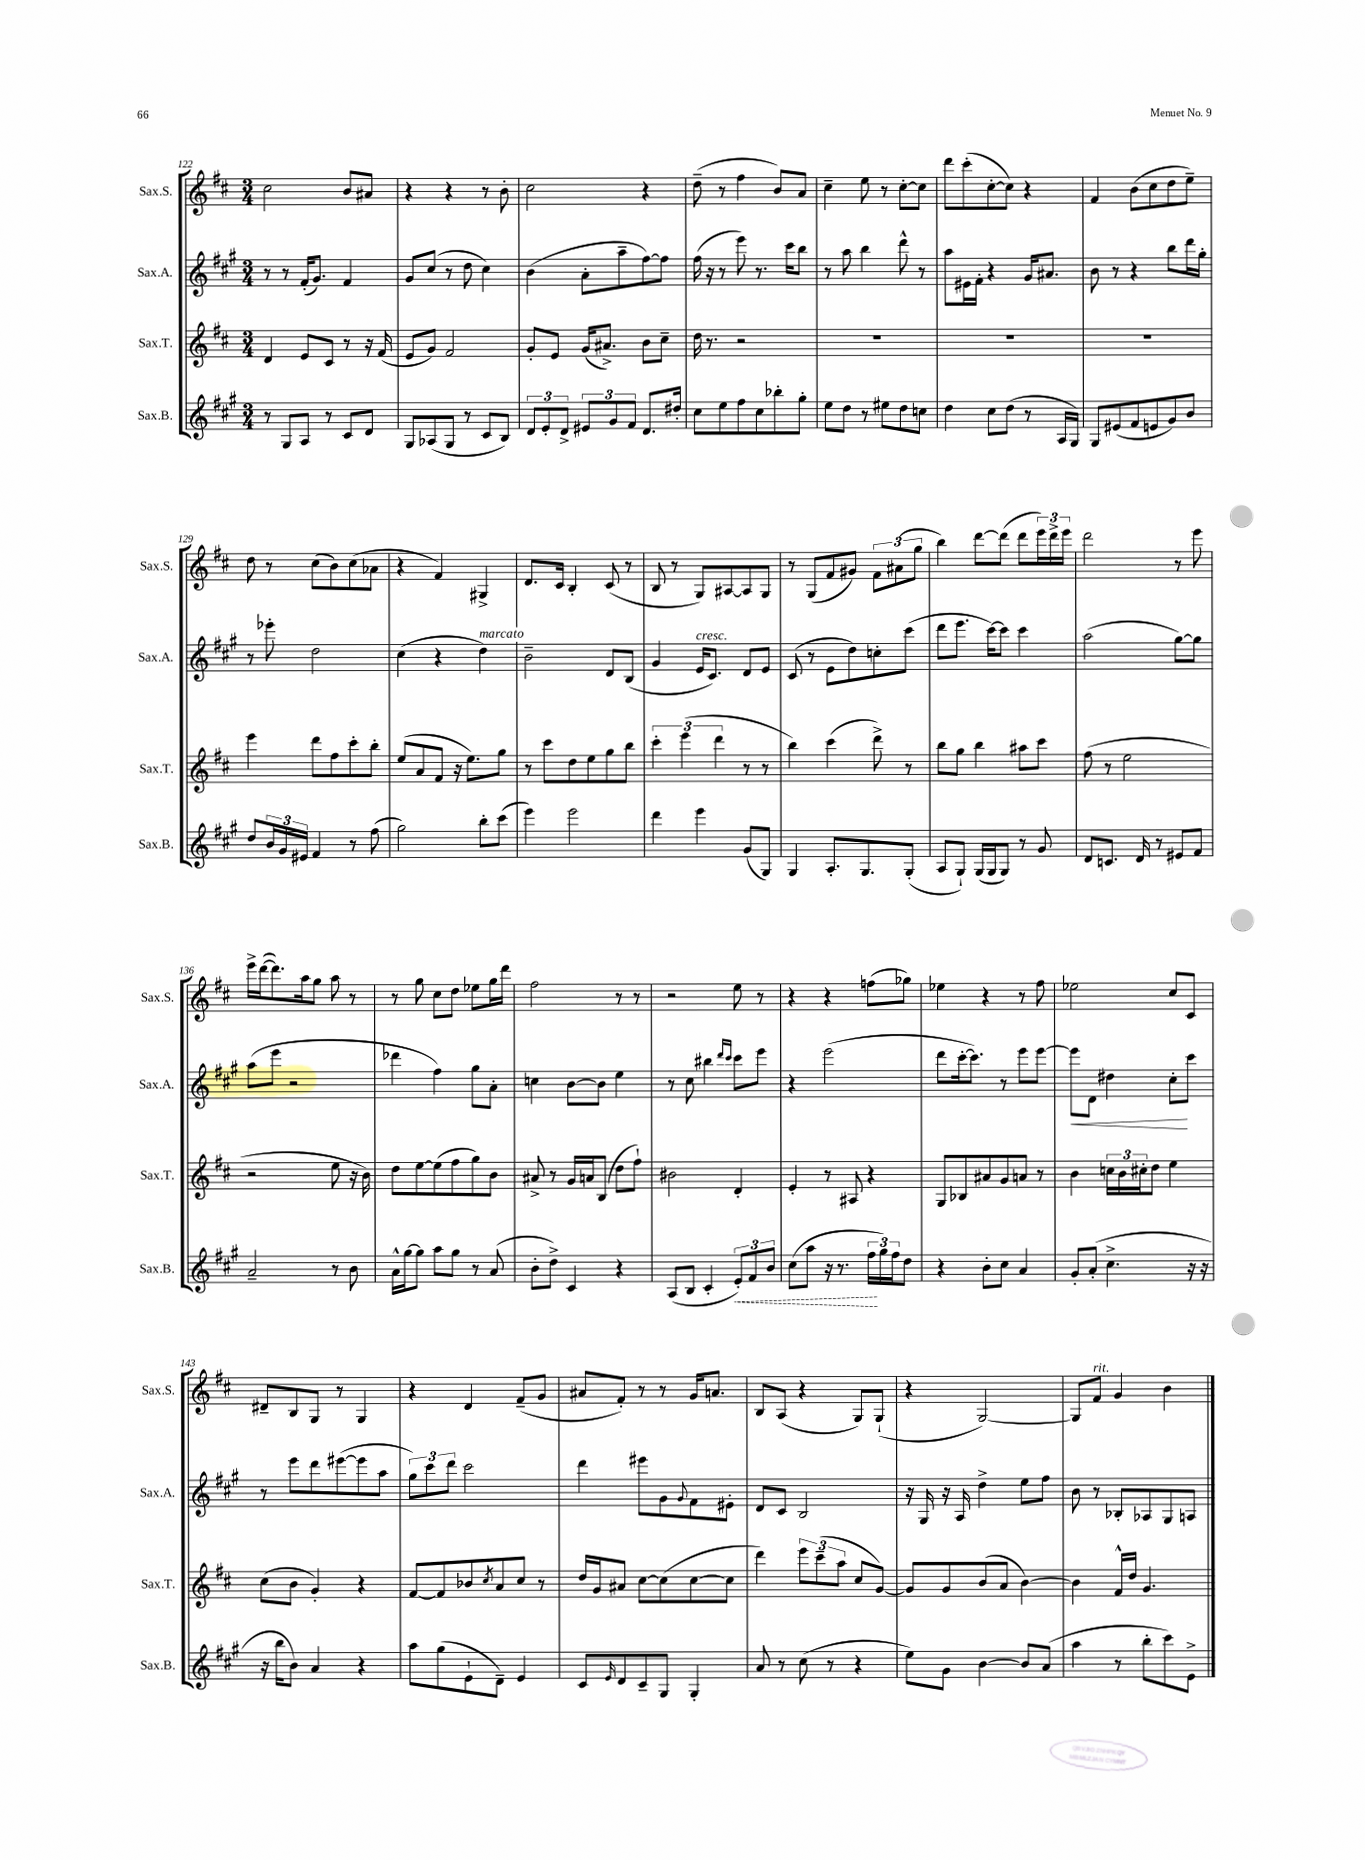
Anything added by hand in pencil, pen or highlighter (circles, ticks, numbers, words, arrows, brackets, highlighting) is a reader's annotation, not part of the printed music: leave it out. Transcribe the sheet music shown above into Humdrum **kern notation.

**kern	**kern	**kern	**kern
*staff4	*staff3	*staff2	*staff1
*clefG2	*clefG2	*clefG2	*clefG2
*k[f#c#g#]	*k[f#c#]	*k[f#c#g#]	*k[f#c#]
*M3/4	*M3/4	*M3/4	*M3/4
8r	4d/	8r	2cc#\
8G#/L	.	8r	.
8A/J	8e/L	(16f#'/LK	.
.	.	8.g#/J)	.
8r	8c#/J	.	.
8c#/L	8r	4f#/	8b/L
8d/J	16r	.	8a#/J
.	(16f#/	.	.
=	=	=	=
8G#/L	8e/L	8g#/L	4r
(8A-/	8g/J)	(8cc#/J	.
8G#/J	2f#/	8r	4r
8r	.	8dd\	.
8c#/L	.	4cc#\)	8r
8B/J)	.	.	8b'\
=	=	=	=
12d/L	8g'/L	(4b\	2cc#\
12e'/	.	.	.
.	8e/J	.	.
12d^/J	.	.	.
12e#/L	(16g/LK	8a'\L	.
.	8.a#^/J)	.	.
12g#/	.	.	.
.	.	8aa~\	.
12f#/J	.	.	.
8.d/L	8b\L	[8ff#\)	4r
.	8cc#~\J	8ff#\]J	.
16dd#'/Jk	.	.	.
=	=	=	=
8cc#\L	16dd\	(16ff#\	(8dd~\
.	8.r	16r	.
8ee\	.	8r	8r
8ff#\	2r	8eee\)	4ff#\
8cc#\	.	8.r	.
8bb-'\	.	.	8b/L)
.	.	16ccc#\LK	.
8gg#'\J	.	8bb\J	8a/J
=	=	=	=
8ee\L	2.r	8r	4cc#~\
8dd\J	.	8aa\	.
8r	.	4bb\	8ee\
8ee#\L	.	.	8r
8dd\	.	8ddd^^\	[8cc#'\L
8cc\J	.	8r	8cc#\]J
=	=	=	=
4dd\	2.r	8aa\L	8ddd\L
.	.	16e#\L	(8ccc#'\
.	.	16f#'\JJ	.
8cc#\L	.	4r	[8cc#'\
(8dd\J	.	.	8cc#\]J)
8r	.	16g#/LK	4r
.	.	8.a#/J	.
16A/LL	.	.	.
16G#/JJ)	.	.	.
=	=	=	=
8G#/L	2.r	8b\	4f#/
(8e#/	.	8r	.
8f#/	.	4r	(8b\L
8e/	.	.	8cc#\
8g#/)	.	8bb\L	8dd\
8b/J	.	16ddd\L	8ee~\J)
.	.	16gg#'\JJ	.
=	=	=	=
8dd/L	4eee\	8r	8dd\
24b/L	.	8eee-'\	8r
24g#/	.	.	.
24e#/JJ	.	.	.
4f#/	8ddd\L	2dd\	(8cc#\L
.	8ff#\	.	8b\)
8r	8ccc#'\	.	(8cc#\
(8ff#\	8bb'\J	.	8a-\J
=	=	=	=
2gg#\)	(8ee/L	(4cc#\	4r
.	8a/	.	.
.	8f#/J	4r	4f#/)
.	16r	.	.
.	8.ee\L)	.	.
8bb'\L	.	4dd\)	4G#^/
(8ccc#\J	8gg\J	.	.
=	=	=	=
4eee\)	8r	2b~\	8.d/L
.	8ccc#\L	.	.
.	.	.	16c#/Jk
2eee\	8dd\	.	4B'/
.	8ee\	.	.
.	8gg\	8d/L	(8c#/
.	8bb\J	(8B/J	8r
=	=	=	=
4ddd\	6ccc#'\	4g#/	8B/
.	.	.	8r
.	(6eee\	.	.
4eee\	.	16e/LK	8G/L)
.	.	8.c#/J)	.
.	6ddd\	.	.
.	.	.	[8A#/
(8g#/L	8r	8d/L	8A#/]
8G#/J)	8r	8e/J	8G/J
=	=	=	=
4G#/	4bb\)	(8c#/	8r
.	.	8r	(8G/L
8.A'/L	(4ccc#\	8e\L	8f#/
.	.	8dd\)	8g#/J)
8.G#/	.	.	.
.	8ddd^\)	8cc'\	12f#\L
.	.	.	(12a#\
(8G#'/J	8r	(8ccc#\J	.
.	.	.	12gg\J
=	=	=	=
8A/L	8bb\L	8ddd\L	4bb\)
8G#`/J)	8gg\J	8.eee\J	.
(16G#/LL	4bb\	.	[8ddd\L
16G#/J	.	[16ccc#\LK)	.
8G#/J)	.	8ccc#\]J	(8ddd\]J
8r	8aa#\L	4ccc#\	8ddd\L
8g#/	8ccc#\J	.	24eee\L)
.	.	.	24ddd^\
.	.	.	24eee\JJ
=	=	=	=
8d/L	(8ff#\	(2aa\	2ddd\
8.c/J	8r	.	.
.	2ee\	.	.
16d/	.	.	.
8r	.	.	.
8e#/L	.	[8gg#\L)	8r
8f#/J	.	8gg#\]J	8eee\
=	=	=	=
2a~/	2r	(8aa\L	16eee^\LL
.	.	.	([16ddd\J
.	.	8eee\J	8.ddd\])
.	.	2r	.
.	.	.	16aa\k
.	.	.	8gg\J
8r	8ee\	.	8aa\
8b\	16r	.	8r
.	16b\)	.	.
=	=	=	=
16a^^\LL	8dd\L	4ddd-\	8r
[16gg#\J	.	.	.
8gg#\]J	[8ee\	.	8gg\
8aa\L	(8ee\]	4ff#\)	8cc#\L
8gg#\J	8ff#\	.	8dd\J
8r	8gg\)	8gg#\L	8ee-\L
(8a/	8b\J	8a'\J	16gg\L
.	.	.	16ddd\JJ
=	=	=	=
8b'\L	8a#^/	4cc\	2ff#\
8dd^\J)	8r	.	.
4c#/	16g/LL	[8b\L	.
.	16a/J	.	.
.	(8B/J	8b\]J	.
4r	8dd\L	4ee\	8r
.	8ff#`\J)	.	8r
=	=	=	=
(8A/L	2b#\	8r	2r
8B/J	.	8cc#\	.
4c#'/	.	4bb#\	.
.	.	16qqddd/LL	.
.	.	16qqccc#/JJ	.
12e'/L)	4d'/	8ccc#\L	8ee\
12f#/	.	.	.
.	.	8eee\J	8r
12b/J	.	.	.
=	=	=	=
(8cc#\L	4e'/	4r	4r
8aa\J	.	.	.
16r	8r	(2eee\	4r
8.r	.	.	.
.	8A#/	.	.
24ff#\LL	4r	.	(8ff\L
24gg#\)	.	.	.
24ff#\J	.	.	.
8dd\J	.	.	8gg-\J)
=	=	=	=
4r	8G/L	8ddd\L	4ee-\
.	8B-/	[16ccc#'\k	.
.	.	8.ccc#\]J)	.
8b'\L	8a#/	.	4r
8cc#\J	8g/	8r	.
4a/	8a/J	8eee\L	8r
.	8r	[8eee\J	8ff#\
=	=	=	=
8g#'/L	4b\	8eee\]L	2ee-\
(8a'/J	.	8d\J	.
4.cc#^\	24cc\LL	4dd#\	.
.	24b\	.	.
.	24cc#'\J	.	.
.	8dd\J	.	.
.	4ee\	8cc#'\L	8cc#/L
16r	.	8ccc#\J	8c#/J
16r	.	.	.
=	=	=	=
16r	(8cc#\L	8r	8d#~/L
16bb\LK	.	.	.
8b\J)	8b\J	8eee\L	8B/
4a/	4g'/)	8ddd\	8G/J
.	.	([8eee#\	8r
4r	4r	8eee#\]	4G/
.	.	8aa\J	.
=	=	=	=
8aa\L	[8f#/L	12gg#\L)	4r
.	.	12ccc#\	.
(8gg#\	8f#/]	.	.
.	.	12ddd\J	.
8e`\	8b-/	2ccc#\	4d/
.	8qcc#/	.	.
8d~\J)	8a/	.	.
4e/	8cc#/J	.	(8f#~/L
.	8r	.	8g/J
=	=	=	=
8c#/L	16dd/LL	4ddd\	8a#/L
.	16g/J	.	.
16qqe/	.	.	.
8d/	8a#/J	.	8f#'/J)
8c#~/	[8cc#\L	8eee#\L	8r
8G#/J	(8cc#\]	8g#\	8r
.	.	8qqg#/	.
4G#'/	[8cc#\	8f#\	16g/LK
.	.	.	8.a/J
.	8cc#\]J	8e#'\J	.
=	=	=	=
8a/	4ddd\)	8d/L	8B/L
8r	.	8c#/J	(8A/J
(8cc#\	12eee\L	2B/	4r
.	(12ccc#~\	.	.
8r	.	.	.
.	12aa\J	.	.
4r	8cc#/L	.	8G/L)
.	[8g/J)	.	(8G`/J
=	=	=	=
8ee\L)	8g/]L	16r	4r
.	.	16G#/	.
8g#\J	8g/	16r	.
.	.	16A/	.
[4b\	(8b/	4dd^\	[2G/)
.	8a/J	.	.
8b/]L	[4b\)	8ee\L	.
(8a/J	.	8ff#\J	.
=	=	=	=
4aa\	4b\]	8b\	8G/]L
.	.	8r	8f#/J
8r	16f#^^/LL	8B-'/L	4g/
.	16dd/JJ	.	.
8bb'\L	4.g/	8A-/	.
8ccc#\)	.	8G#/	4b\
8e^\J	.	8A/J	.
==	==	==	==
*-	*-	*-	*-
